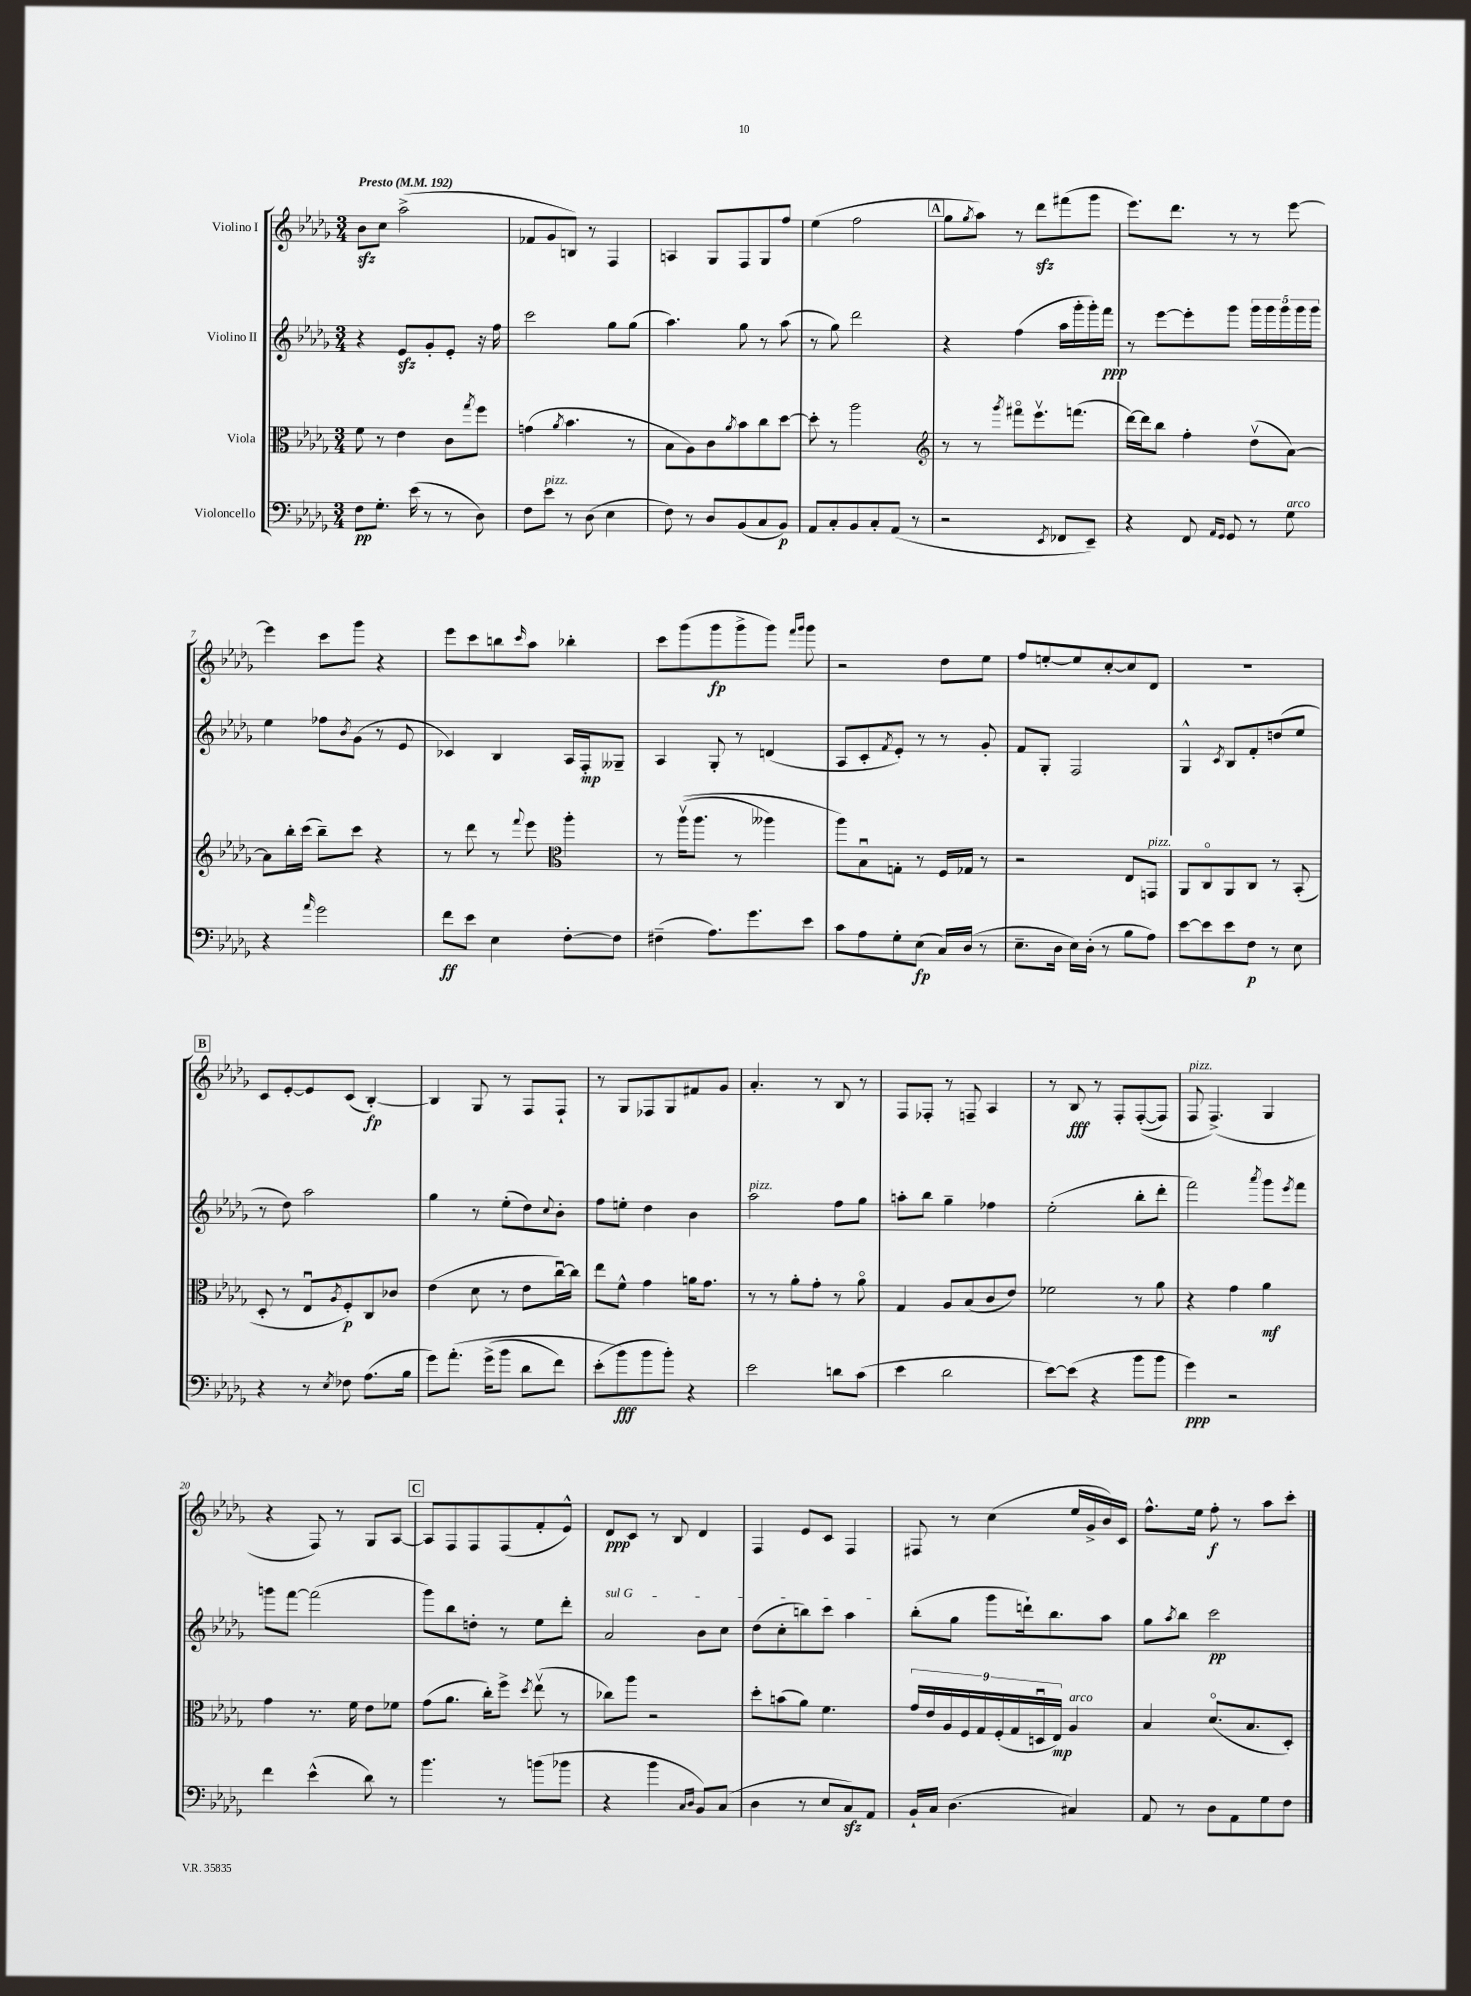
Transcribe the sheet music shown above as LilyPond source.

<<
\new StaffGroup <<
\new Staff = "s0" \with { instrumentName = "Violino I" } {
    \clef treble \key des \major \numericTimeSignature \time 3/4 \tempo "Presto" 4 = 192
    bes'8\sfz c''8 aes''2->( |
    fes'8 ges'8 b8) r8 f4 |
    a4 ges8 f8 ges8 f''8 |
    ees''4( f''2 |
    \mark \markup { \box "A" } ges''8 \acciaccatura { ges''8 } aes''8) r8 des'''8\sfz fis'''8( ges'''8 |
    ees'''8.) des'''8. r8 r8 ees'''8~ |
    ees'''4 c'''8 ges'''8 r4 |
    ees'''8 c'''8 b''8 \grace { c'''16 } aes''8 bes''4-. |
    c'''8 ges'''8( ges'''8\fp ges'''8-> ges'''8) \grace { f'''16 ges'''16 } ges'''8 |
    r2 des''8 ees''8 |
    f''8 e''8~-. e''8 c''8~-. c''8 des'8 |
    R2. |
    \mark \markup { \box "B" } c'8 ees'8~-. ees'8 c'8( bes4~-.\fp) |
    bes4 ges8 r8 f8 f8-! |
    r8 ges8 fes8 ges8 fis'8 ges'8 |
    aes'4.-. r8 bes8 r8 |
    f8 fes8-. r8 f8-- aes4 |
    r8 bes8\fff r8 f8-. f8~-.(\( f8) |
    f8^\markup { \italic "pizz." } f4.->(\) ges4 |
    r4 f8) r8 ges8 aes8~ |
    \mark \markup { \box "C" } aes8 f8 f8 f8( f'8-. ees'8-^) |
    des'8\ppp c'8 r8 bes8 des'4 |
    f4 ees'8 c'8 f4 |
    fis8 r8 c''4( ees''16 ges'16-> bes'16) c'16 |
    f''8.-^ ees''16 f''8-.\f r8 aes''8 c'''8-. \bar "|." |
}
\new Staff = "s1" \with { instrumentName = "Violino II" } {
    \clef treble \key des \major \numericTimeSignature \time 3/4
    r4 ees'8\sfz ges'8-. ees'8-. r16 f''16 |
    c'''2 ges''8 ges''8( |
    aes''4.) ges''8 r8 aes''8( |
    r8 ges''8) des'''2 |
    \mark \markup { \box "A" } r4 f''4( aes''16 ges'''16-. ges'''16-.) f'''16\ppp |
    r8 ees'''8~ ees'''8-. ges'''8 \tuplet 5/4 { ges'''16 ges'''16 ges'''16 ges'''16 ges'''16 } |
    ees''4 fes''8 \acciaccatura { bes'8 } ges'8( r8 ees'8 |
    ces'4) bes4 aes16 f16-.\mp geses8-- |
    aes4 ges8-. r8 d'4( |
    aes8 c'8-. \acciaccatura { f'8 } ees'8-.) r8 r8 ges'8-. |
    f'8 ges8-. f2 |
    ges4-^ \acciaccatura { c'8 } bes8 f'8-. d''8( ees''8 |
    \mark \markup { \box "B" } r8 des''8) aes''2 |
    ges''4 r8 ees''8-.( des''8) \appoggiatura { c''8 } bes'8-. |
    f''8 e''8-. des''4 bes'4 |
    aes''2^\markup { \italic "pizz." } f''8 ges''8 |
    a''8-. bes''8 ges''4-- fes''4 |
    ees''2-.( bes''8-. des'''8-. |
    f'''2) \acciaccatura { aes'''8 } ges'''8 \acciaccatura { ees'''8 } f'''8 |
    g'''8 f'''8~ f'''2( |
    \mark \markup { \box "C" } ges'''8) bes''8 d''8-. r8 ees''8 des'''8-. |
    \once \override TextSpanner.bound-details.left.text = \markup { \italic "sul G" } aes'2\startTextSpan bes'8 c''8 |
    des''8( c''8-. b''8) c'''8 aes''4\stopTextSpan |
    bes''8-.( ges''8 ges'''8 d'''16-!) bes''8. aes''8 |
    ges''8 \acciaccatura { aes''8 } bes''8 c'''2\pp \bar "|." |
}
\new Staff = "s2" \with { instrumentName = "Viola" } {
    \clef alto \key des \major \numericTimeSignature \time 3/4
    f'8 r8 ees'4 c'8 \acciaccatura { ges''8 } f''8 |
    g'4( \acciaccatura { aes'8 } bes'4. r8 |
    bes8 aes8) c'8 \acciaccatura { aes'8 } bes'8 c''8 des''8~ |
    des''8-. r8 aes''2 |
    \mark \markup { \box "A" } \clef treble r8 r8 \acciaccatura { ges'''8 } fis'''8\flageolet ees'''8.\upbow f'''8.( |
    des'''16~) des'''16 bes''8 f''4-. des''8\upbow( aes'8~) |
    aes'8 bes''16-. c'''16( bes''8--) c'''8 r4 |
    r8 des'''8 r8 \appoggiatura { f'''8 } ees'''8 \clef alto aes''4-. |
    r8 aes''16\upbow(\( aes''8. r8 aeses''4) |
    aes''8\) bes8\downbow g8-. r8 f16 ges16 r8 |
    r2 ees8 g,8^\markup { \italic "pizz." } |
    aes,8 c8\flageolet aes,8 c8 r8 bes,8-.( |
    \mark \markup { \box "B" } des8-. r8 ees8\downbow \acciaccatura { aes8 } f8-.\p) c8 ces'8 |
    ees'4( des'8 r8 ees'8 c''16~\downbow) c''16 |
    ees''8 f'8-^ ges'4 a'16 ges'8. |
    r8 r8 aes'8-. ges'8-. r8 aes'8\flageolet |
    ges4 aes8 bes8( c'8 ees'8) |
    fes'2 r8 aes'8 |
    r4 ges'4 aes'4\mf |
    ges'4 r8. f'16 ees'8 fes'8 |
    \mark \markup { \box "C" } ges'8( aes'8. c''16-.) f''8-> \acciaccatura { des''8 } ees''8\upbow( r8 |
    ces''8) aes''8 r2 |
    des''8-. b'8( aes'8) f'4. |
    \tuplet 9/8 { ges'16 ees'16 aes16 f16 ges16 f16-.( ges16 d16\downbow ees16\mp) } aes4^\markup { \italic "arco" } |
    bes4 des'8.\flageolet( bes8. des8-.) \bar "|." |
}
\new Staff = "s3" \with { instrumentName = "Violoncello" } {
    \clef bass \key des \major \numericTimeSignature \time 3/4
    f8\pp ges8.-. ees'16( r8 r8 des8) |
    f8 ees'8^\markup { \italic "pizz." } r8 des8( ees4 |
    f8) r8 des8 bes,8( c8 bes,8\p) |
    aes,8 c8-. bes,8 c8-. aes,8( r8 |
    \mark \markup { \box "A" } r2 \acciaccatura { ees,8 } fes,8 ees,8--) |
    r4 f,8 \grace { aes,16 ges,16 } ges,8 r8 ges8^\markup { \italic "arco" } |
    r4 \grace { aes'16 } ges'2 |
    f'8\ff ees'8 ees4 f8~-. f8 |
    fis4--( aes8.) ges'8. ees'8 |
    c'8 aes8 ges8-. ees8\fp( c16) des16( r8 |
    ees8.-- des16 ees16) des16-.( r8 bes8 aes8) |
    ees'8~ ees'8 ees'8 f8\p r8 ees8 |
    \mark \markup { \box "B" } r4 r8 \acciaccatura { ees8 } fes8 aes8.( bes16 |
    ges'8) aes'8.-.\( ges'16->( bes'8 des'8 f'8) |
    ees'8-.( bes'8\fff\) bes'8 bes'8-.) r4 |
    ees'2 d'8 c'8( |
    ees'4 des'2 |
    ees'8~) ees'8( r4 bes'8 bes'8 |
    ges'4\ppp) r2 |
    f'4 ees'4-^( des'8) r8 |
    \mark \markup { \box "C" } bes'4. r8 b'8( bes'8 |
    r4 bes'4 \grace { c16 des16 } bes,8) c8( |
    des4 r8 ees8 c8\sfz) aes,8 |
    bes,16-! c16 des4.( cis4) |
    aes,8 r8 des8 aes,8 ges8 f8 \bar "|." |
}
>>
>>
